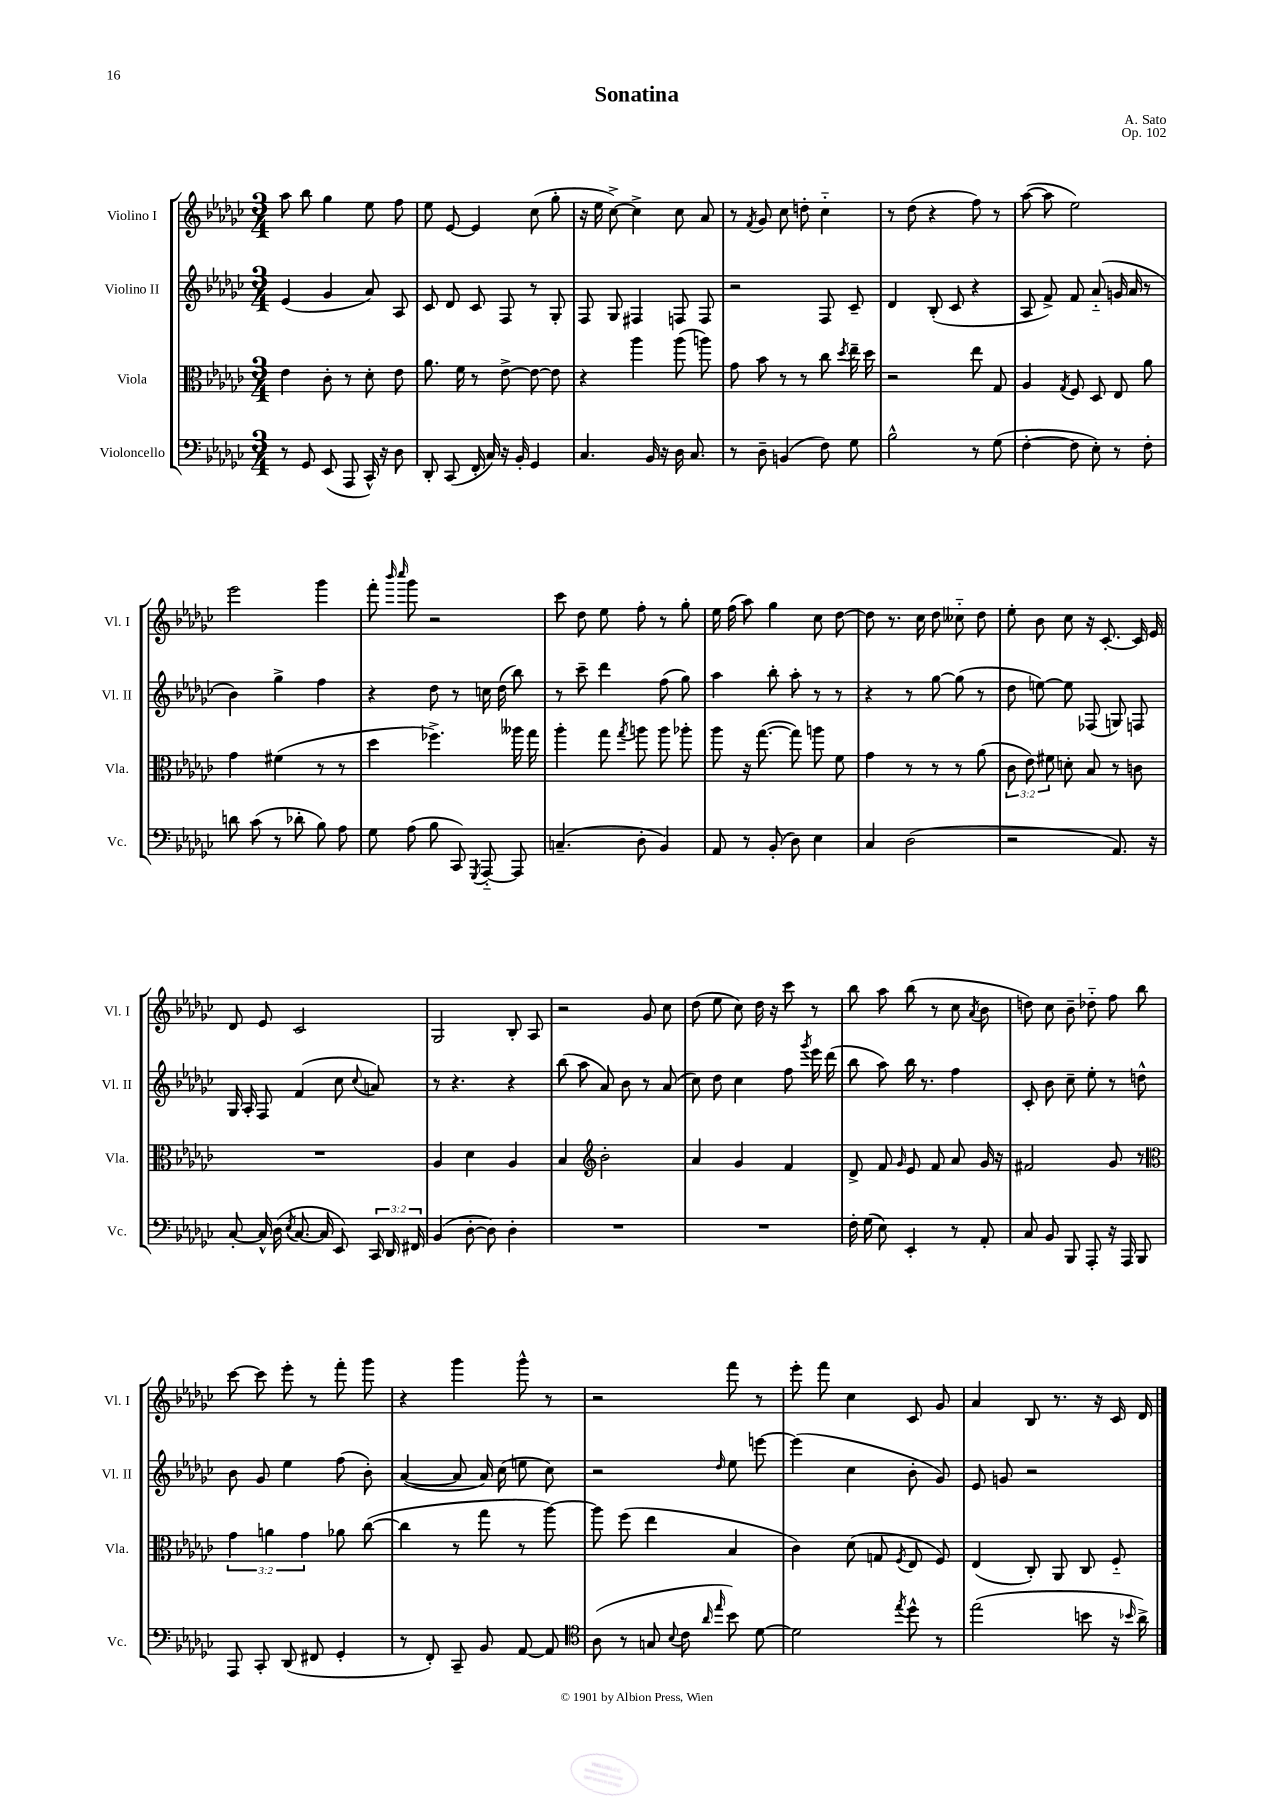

**kern	**kern	**kern	**kern
*staff4	*staff3	*staff2	*staff1
*clefF4	*clefC3	*clefG2	*clefG2
*k[b-e-a-d-g-c-]	*k[b-e-a-d-g-c-]	*k[b-e-a-d-g-c-]	*k[b-e-a-d-g-c-]
*M3/4	*M3/4	*M3/4	*M3/4
8r	4e-	(4e-	8aa-
8GG-	.	.	8bb-
(8EE-	8c-'	4g-	4gg-
8AAA-	8r	.	.
16CC-^^)	8d-'	8a-)	8ee-
16r	.	.	.
8D-	8e-	8A-	8ff
=	=	=	=
8DD-'	8.a-	8c-	8ee-
(8CC-	.	8d-	[8e-
.	16f	.	.
16FF'	8r	8c-	4e-]
16C-)	.	.	.
16r	[8e-^	8F	.
16BB-'	.	.	.
4GG-	8e-_	8r	(8cc-
.	8e-]	8G-'	8gg-'
=	=	=	=
4.C-	4r	8F	16r
.	.	.	16ee-
.	.	8G-	[8cc-^)
.	4aa-	4F#	4cc-^]
16BB-	.	.	.
16r	.	.	.
16D-	(8aa-	8F	8cc-
8.C-	.	.	.
.	8aa)	8F	8a-
=	=	=	=
8r	8g-	2r	8r
.	.	.	8qf
8D-~	8b-	.	8g-
(4BB	8r	.	8cc-
.	8r	.	8dd'
8F)	8cc-	8F	4cc-'~
.	8qdd-	.	.
8G-	16ee-~	8c-~	.
.	16dd-	.	.
=	=	=	=
2B-^^	2r	4d-	8r
.	.	.	(8dd-
.	.	(8B-'	4r
.	.	8c-	.
8r	8ee-	4r	8ff)
(8G-	8G-	.	8r
=	=	=	=
[4F'	4A-	8A-	([8aa-
.	.	8f^)	8aa-]
.	8qG-	.	.
8F]	8F	8f	2ee-)
8E-')	8D-	(8a-'~	.
8r	8E-	16g	.
.	.	16a-	.
8F'	8a-	8r	.
=	=	=	=
8d	4g-	4b-)	2eee-
(8c-	.	.	.
8r	(4f#	4gg-^	.
8d-'	.	.	.
8B-)	8r	4ff	4ggg-
8A-	8r	.	.
=	=	=	=
8G-	4dd-	4r	8fff'
.	.	.	16qqbbb-
.	.	.	16qqcccc-
(8A-	.	.	8ggg-
8B-	4.ff-^)	8dd-	2r
8CC-)	.	8r	.
8qGGG-	.	.	.
[8AAA-'~	.	16cc	.
.	.	(16dd-	.
8AAA-]	16aa--	8bb-)	.
.	16gg-	.	.
=	=	=	=
(4.C~	4aa-'	8r	8ccc-
.	.	8ccc-~	8dd-
.	8gg-	4ddd-	8ee-
.	8qgg-	.	.
8D-'	8aa	.	8ff'
4BB-)	8aa	(8ff	8r
.	8aa-'	8gg-)	8gg-'
=	=	=	=
8AA-	8aa-	4aa-	16ee-
.	.	.	(16ff
8r	16r	.	8aa-)
.	([8.gg-	.	.
(8BB-'	.	8bb-'	4gg-
8D-)	8gg-])	8aa-'	.
4E-	8aa	8r	8cc-
.	8f	8r	[8dd-
=	=	=	=
4C-	4g-	4r	8dd-]
.	.	.	8.r
(2D-	8r	8r	.
.	.	.	16cc-
.	8r	[8gg-	8dd-
.	8r	(8gg-]	8cc--'~
.	(8a-	8r	8dd-
=	=	=	=
2r	12c-	8dd-	8ee-'
.	12e-)	.	.
.	.	[8ee)	8b-
.	12f#	.	.
.	8d'	8ee]	8cc-
.	8B-	(8F-	16r
.	.	.	[8.c-'
8.AA-)	8r	8G)	.
.	8c	8F	16c-]
16r	.	.	16e-
=	=	=	=
[8C-'	2.r	16G-	8d-
.	.	16A-'	.
16C-^^]	.	8F	8e-
(16D-	.	.	.
8qE-	.	.	.
[8.C-	.	(4f	2c-
16C-]	.	.	.
8EE-)	.	8cc-	.
.	.	8qqcc-	.
24CC-	.	8a)	.
24DD-	.	.	.
24FF#	.	.	.
=	=	=	=
(4BB-	4A-	8r	2G-
.	.	4.r	.
[8D-'	4d-	.	.
8D-])	.	.	.
4D-'	4A-	4r	8B-'
.	.	.	8A-
=	=	=	=
2.r	4B-	(8bb-	2r
.	.	8aa-	.
*	*clefG2	*	*
.	2b-'	8a-)	.
.	.	8b-	.
.	.	8r	8g-
.	.	(8a-	8cc-
=	=	=	=
2.r	4a-	8cc-)	(8dd-
.	.	8dd-	8ee-
.	4g-	4cc-	8cc-)
.	.	.	16dd-
.	.	.	16r
.	4f	8ff	8ccc-
.	.	8qggg-	.
.	.	16eee-	8r
.	.	(16ddd-	.
=	=	=	=
16F'	8d-^	8bb-	8bb-
(16G-	.	.	.
8E-)	8f	8aa-)	8aa-
.	16qqg-	.	.
4EE-'	8e-	16bb-	(8bb-
.	.	8.r	.
.	8f	.	8r
8r	8a-	4ff	8cc-
.	.	.	8qa-
8AA-'	16g-	.	8b-
.	16r	.	.
=	=	=	=
8C-	2f#	8c-'	8dd)
8BB-	.	8b-	8cc-
8BBB-	.	8cc-~	8b-~
8AAA-'	.	8ee-'	8dd-'~
16r	8g-	8r	8ff
16AAA-	.	.	.
8BBB-	8r	8dd^^	8bb-
=	=	=	=
*	*clefC3	*	*
8AAA-	6g-	8b-	[8ccc-
8CC-'	.	8g-	8ccc-]
.	6a	.	.
(8DD-	.	4ee-	8eee-'
.	6g-	.	.
8FF#	.	.	8r
4GG-'	8a-	(8ff	8fff'
.	([8cc-	8b-')	8ggg-
=	=	=	=
8r	4cc-]	([4a-	4r
8FF')	.	.	.
8CC-~	8r	8a-]	4ggg-
8BB-	8gg-	16a-)	.
.	.	(16cc-	.
[8AA-	8r	8ee	8ggg-^^
8AA-]	[8aa-)	8cc-)	8r
=	=	=	=
*clefC4	*	*	*
(8A-	8aa-]	2r	2r
8r	(8ff	.	.
8G	4ee-	.	.
8qqB-	.	.	.
8c-	.	.	.
16qqa-	.	.	.
16qqee-	.	16qqdd-	.
8b-)	4B-	8ee-	8fff
[8d-	.	[8eee	8r
=	=	=	=
2d-]	4c-)	(4eee]	8eee-'
.	.	.	8fff
.	(8d-	4cc-	4cc-
.	8G	.	.
8qee-	8qF	.	.
8dd-^^	8E-	8b-'	8c-
8r	8F)	8g-)	8g-
=	=	=	=
(2ee-	(4E-	8e-	4a-
.	.	8g	.
.	8C-')	2r	8B-
.	8AA-	.	8.r
8b	8C-	.	.
.	.	.	16r
16r	8F'~	.	16c-
16qqb-	.	.	.
16a-^)	.	.	16d-
==	==	==	==
*-	*-	*-	*-
